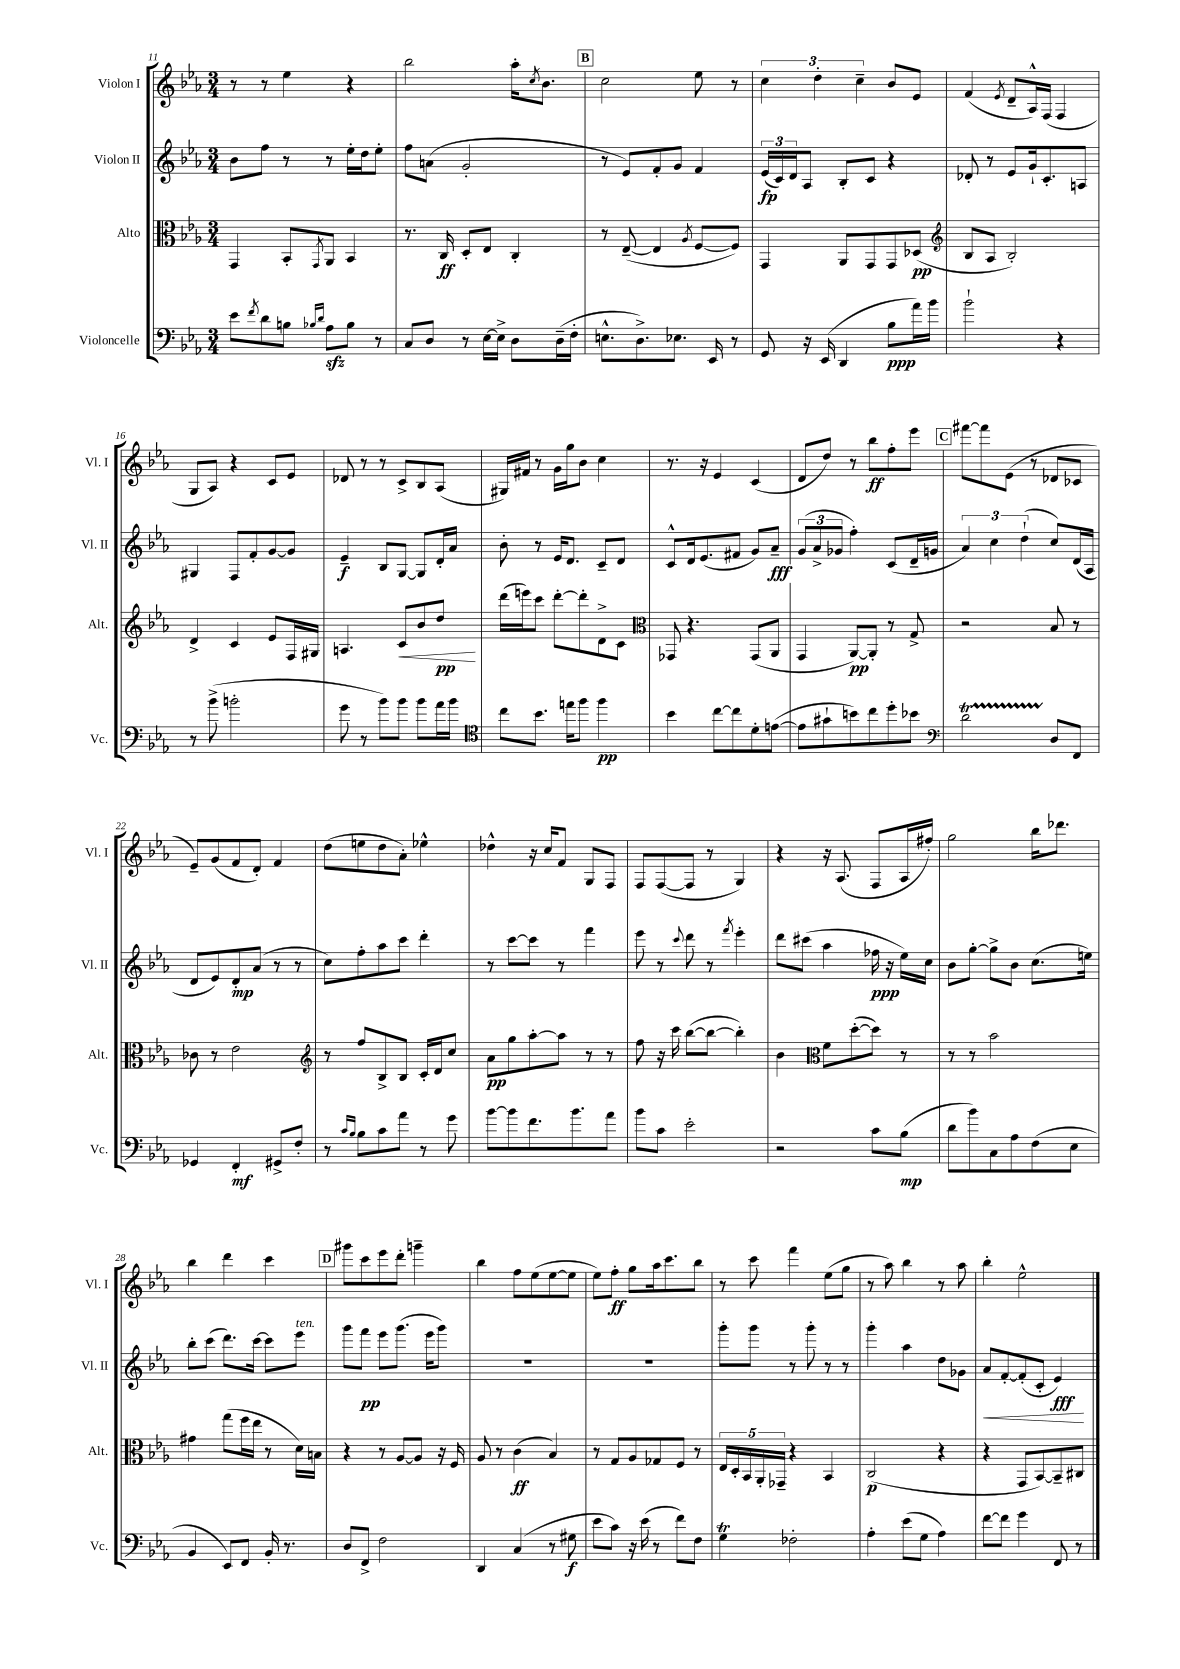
<<
\new StaffGroup <<
\new Staff = "s0" \with { instrumentName = "Violon I" shortInstrumentName = "Vl. I" } {
    \clef treble \key ees \major \numericTimeSignature \time 3/4
    r8 r8 ees''4 r4 |
    bes''2 aes''16-. \acciaccatura { c''8 } bes'8. |
    \mark \markup { \box "B" } c''2 ees''8 r8 |
    \tuplet 3/2 { c''4 d''4-. c''4-- } bes'8 ees'8 |
    f'4( \acciaccatura { ees'8 } d'8-- aes16-^) f16( f4 |
    g8 aes8) r4 c'8 ees'8 |
    des'8 r8 r8 c'8-> bes8 aes8( |
    gis16) fis'16 r8 g'16 g''16 bes'8 c''4 |
    r8. r16 ees'4 c'4( |
    d'8 d''8) r8 bes''8\ff f''8-. ees'''8 |
    \mark \markup { \box "C" } fis'''8~ fis'''8 ees'8( r8 des'8 ces'8 |
    ees'8--) g'8( f'8 d'8-.) f'4 |
    d''8( e''8 d''8 aes'8-.) ees''4-^ |
    des''4-^ r16 c''16 f'8 g8 f8 |
    f8 f8~( f8 r8 g4) |
    r4 r16 aes8.( f8 aes16 fis''16-.) |
    g''2 bes''16 des'''8. |
    bes''4 d'''4 c'''4 |
    \mark \markup { \box "D" } gis'''8 c'''8 ees'''8 d'''8-. g'''4-- |
    bes''4 f''8 ees''8( ees''8~ ees''8 |
    ees''8) f''8-.\ff g''8 aes''16 c'''8. bes''8 |
    r8 c'''8 f'''4 ees''8( g''8 |
    r8 aes''8) bes''4 r8 aes''8 |
    bes''4-. ees''2-^ \bar "|." |
}
\new Staff = "s1" \with { instrumentName = "Violon II" shortInstrumentName = "Vl. II" } {
    \clef treble \key ees \major \numericTimeSignature \time 3/4
    bes'8 f''8 r8 r8 ees''16-. d''16 ees''8-. |
    f''8 a'8( g'2-. |
    \mark \markup { \box "B" } r8 ees'8) f'8-. g'8 f'4 |
    \tuplet 3/2 { ees'16\fp( c'16) d'16 } aes8 bes8-. c'8 r4 |
    des'8-. r8 ees'8 g'16-! c'8.-. a8 |
    gis4 f8 f'8-. g'8~ g'8 |
    ees'4--\f bes8 g8~ g8 d'16-. aes'16 |
    bes'8-. r8 ees'16 d'8. c'8-- d'8 |
    c'8-^ d'16 ees'8.( fis'8 g'8) aes'8--\fff |
    \tuplet 3/2 { g'8( aes'8-> ges'8 } f''4-.) c'8( d'16-- g'16 |
    \mark \markup { \box "C" } \tuplet 3/2 { aes'4) c''4 d''4-!( } c''8) d'16( aes16 |
    d'8 ees'8) d'8-.\mp aes'8( r8 r8 |
    c''8) f''8-. aes''8 c'''8 d'''4-. |
    r8 c'''8~ c'''8 r8 f'''4 |
    ees'''8 r8 \appoggiatura { c'''8 } d'''8 r8 \acciaccatura { f'''8 } ees'''4-. |
    d'''8 cis'''8( aes''4 fes''16\ppp r16 ees''16) c''16 |
    bes'8 g''8~-. g''8-> bes'8 c''8.( e''16) |
    bes''8-. c'''8( d'''8.) c'''16~ c'''8 ees'''8^\markup { \italic "ten." } |
    \mark \markup { \box "D" } g'''8 f'''8\pp ees'''8 g'''8.( ees'''16 g'''8) |
    R2. |
    R2. |
    g'''8-. g'''8 r8 g'''8-. r8 r8 |
    g'''4-. aes''4 d''8 ges'8 |
    aes'8\< f'8~-. f'8-.( c'8-. ees'4\fff\!) \bar "|." |
}
\new Staff = "s2" \with { instrumentName = "Alto" shortInstrumentName = "Alt." } {
    \clef alto \key ees \major \numericTimeSignature \time 3/4
    g,4 bes,8-. \acciaccatura { g,8 } aes,8 bes,4 |
    r8. c16\ff d8-. ees8 c4-. |
    \mark \markup { \box "B" } r8 ees8~--( ees4 \acciaccatura { aes8 } f8~ f8) |
    g,4 aes,8 g,8 g,8 des8\pp( |
    \clef treble bes8 aes8 bes2-.) |
    d'4-> c'4 ees'8 f16 gis16 |
    a4. c'8\< bes'8 d''8\pp\! |
    d'''16( e'''16) c'''8 d'''8~-. d'''8-. d'8-> c'8 |
    \clef alto ges,8 r4. ges,8( aes,8 |
    g,4 aes,8~\pp) aes,8-. r8 g8-> |
    \mark \markup { \box "C" } r2 bes8 r8 |
    ces'8 r8 ees'2 |
    \clef treble r8 f''8 bes8-> bes8 c'16-. d'16 c''8 |
    aes'8\pp g''8 aes''8~-. aes''8 r8 r8 |
    f''8 r16 c'''16 bes''8~( bes''8~ bes''4-.) |
    bes'4 \clef alto f'8 d''8~-.( d''8) r8 |
    r8 r8 bes'2 |
    gis'4 g''8( f''16 ees''16 r8 d'16) b16 |
    \mark \markup { \box "D" } r4 r8 aes8~ aes8 r16 f16 |
    aes8 r8 c'4\ff( bes4) |
    r8 g8 aes8 ges8 f8 r8 |
    \tuplet 5/4 { ees16 d16-. bes,16 aes,16-. ges,16-- } r4 bes,4 |
    c2\p( r4 |
    r4 g,8 bes,8~) bes,8-- cis8 \bar "|." |
}
\new Staff = "s3" \with { instrumentName = "Violoncelle" shortInstrumentName = "Vc." } {
    \clef bass \key ees \major \numericTimeSignature \time 3/4
    ees'8 \acciaccatura { f'8 } d'8 b8 \grace { bes16 d'16 } aes8\sfz bes8 r8 |
    c8 d8 r8 ees16~ ees16-> d8 d16--( f16-. |
    \mark \markup { \box "B" } e8.-^ d8.->) ees8. ees,16 r8 |
    g,8 r16 ees,16( d,4 bes8\ppp aes'16) bes'16 |
    bes'2-! r4 |
    r8 bes'8->( b'2-. |
    g'8 r8 bes'8) bes'8 bes'8 aes'16 bes'16 |
    \clef tenor c''8 bes'8. e''16 f''8 f''4\pp |
    bes'4 c''8~ c''8 d'8-. e'8~( |
    e'8 gis'8-! b'8) c''8 d''8-. bes'8 |
    \mark \markup { \box "C" } \clef bass d'2\startTrillSpan d8\stopTrillSpan f,8 |
    ges,4 f,4-.\mf gis,8-> f8-. |
    r8 \grace { c'16 bes16 } bes8 c'8 aes'8 r8 g'8 |
    bes'8~ bes'8 f'8. bes'8. aes'8 |
    bes'8 c'8 ees'2-. |
    r2 c'8 bes8\mp( |
    d'8 bes'8) c8 aes8 f8( ees8 |
    bes,4 ees,8) f,8 bes,16-. r8. |
    \mark \markup { \box "D" } d8 f,8-> f2 |
    d,4 c4( r8 gis8\f |
    ees'8 c'8) r16 ees'16( r8 f'8) f8 |
    g4\trill fes2-. |
    aes4-. ees'8( g8 aes4) |
    f'8~ f'8 g'4 f,8 r8 \bar "|." |
}
>>
>>
\layout { \context { \Score currentBarNumber = #11 } }
